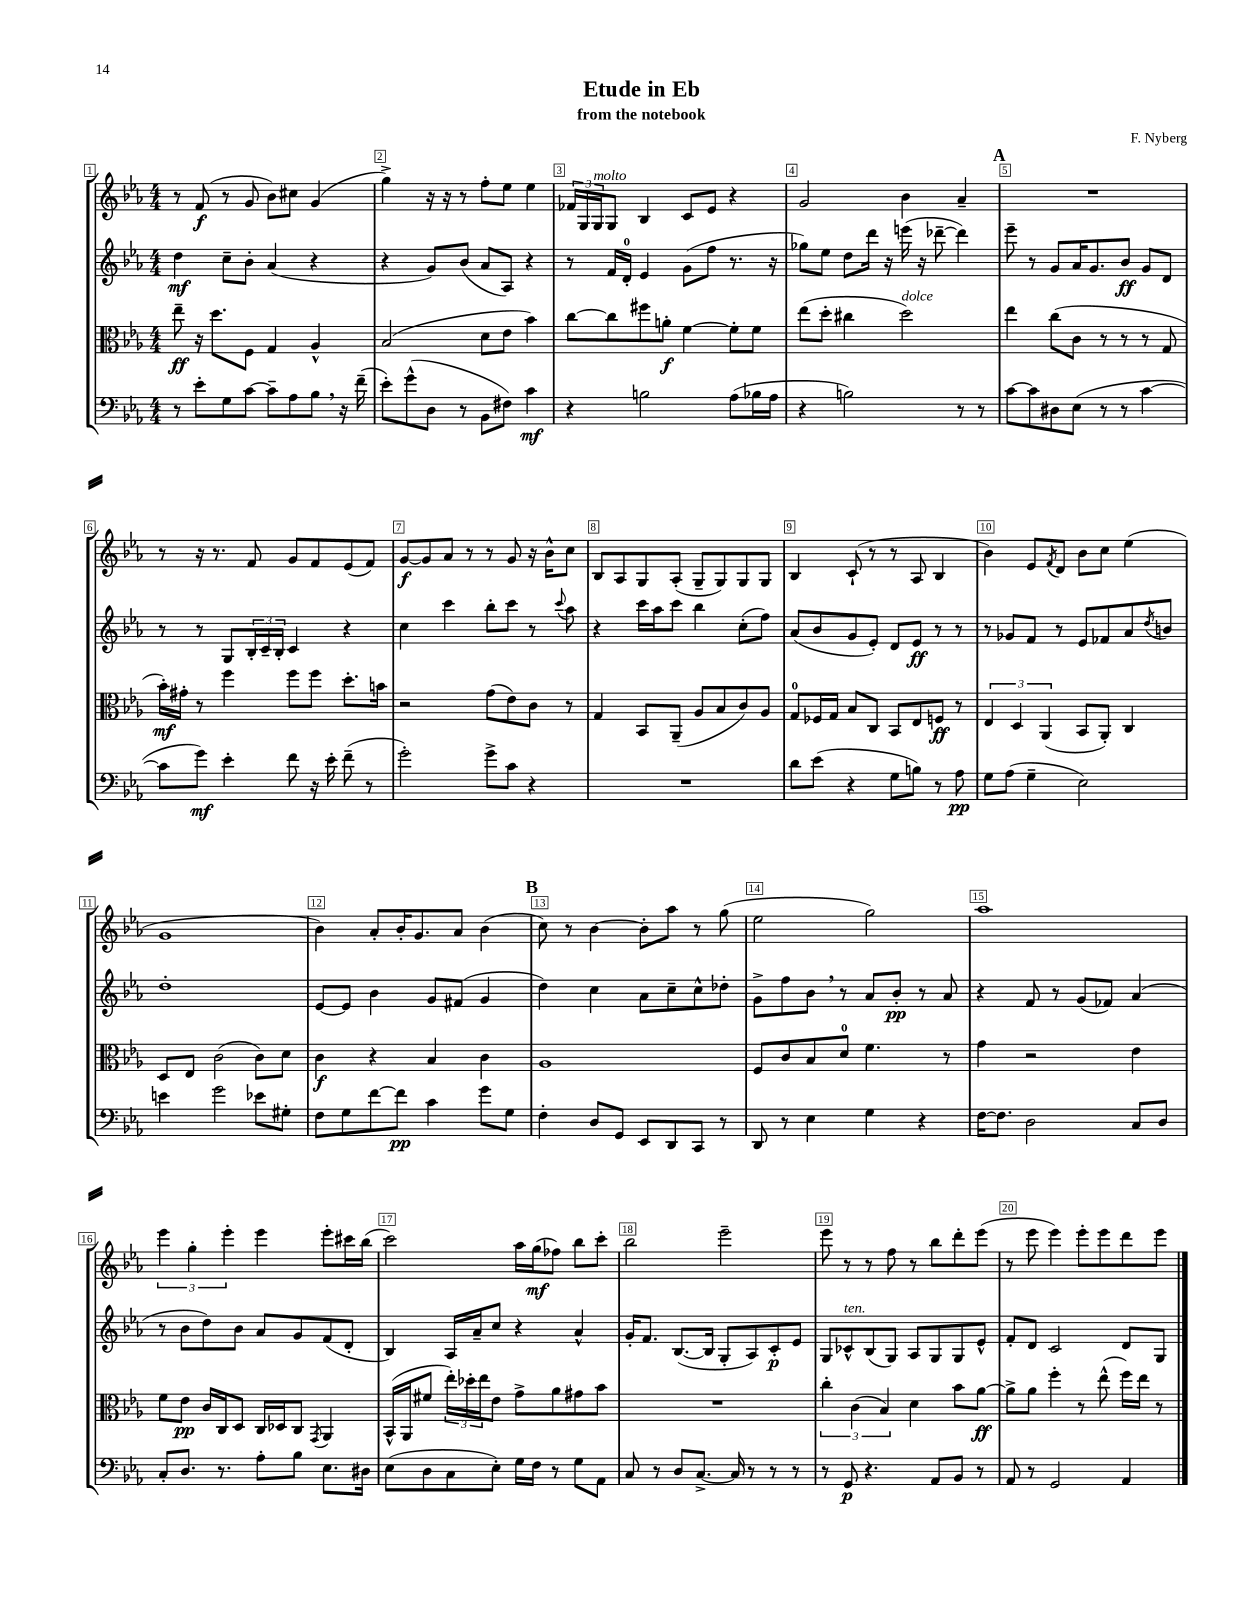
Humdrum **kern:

**kern	**kern	**kern	**kern
*staff4	*staff3	*staff2	*staff1
*clefF4	*clefC3	*clefG2	*clefG2
*k[b-e-a-]	*k[b-e-a-]	*k[b-e-a-]	*k[b-e-a-]
*M4/4	*M4/4	*M4/4	*M4/4
8r	8ee-~	4dd	8r
8e-'	16r	.	(8f
.	8.dd	.	.
8G	.	8cc~	8r
[8c	8F	8b-'	8g
8c~]	4G	(4a-	8b-)
8A-	.	.	8cc#
8B-	4A-^^	4r	(4g
16r	.	.	.
(16f~	.	.	.
=	=	=	=
8e-')	(2B-	4r	4gg^)
(8g^^	.	.	.
8D	.	8g)	16r
.	.	.	16r
8r	.	(8b-	8r
8BB-	8d	8a-	8ff'
8F#)	8e-	8A-)	8ee-
4c	4b-)	4r	4ee-
=	=	=	=
4r	[8cc	8r	24f-
.	.	.	24G
.	.	.	24G
.	8cc]	16f	8G
.	.	16d'	.
2B	8ff#	4e-	4B-
.	8a'	.	.
.	[4f	(8g	8c
.	.	8ff	8e-
(8A-	8f']	8.r	4r
16B-	8f	.	.
16A-	.	16r	.
=	=	=	=
4r	(8ee-	8gg-)	2g
.	8dd'	8ee-	.
2B)	4cc#	8dd	.
.	.	16ddd	.
.	.	16r	.
.	2dd)	(16eee	4b-
.	.	16r	.
.	.	[8ddd-~	.
8r	.	4ddd-])	4a-~
8r	.	.	.
=	=	=	=
[8c	4ee-	8eee-~	1r
8c]	.	8r	.
8D#	(8cc	8g	.
(8E-	8c	16a-	.
.	.	8.g	.
8r	8r	.	.
8r	8r	8b-	.
[4c	8r	8g	.
.	8G	8d	.
=	=	=	=
8c]	16b-')	8r	8r
.	16g#'	.	.
8g)	8r	8r	16r
.	.	.	8.r
4e-'	4ff	8G	.
.	.	24B-'	8f
.	.	24c~	.
.	.	24B-'	.
8f	8ff	4c	8g
16r	8ff	.	8f
16e-'	.	.	.
(8f~	8.dd'	4r	(8e-
8r	.	.	8f)
.	16b	.	.
=	=	=	=
2g')	2r	4cc	[8g
.	.	.	8g]
.	.	4ccc	8a-
.	.	.	8r
8g^	(8g	8bb-'	8r
8c	8e-)	8ccc	8g
4r	8c	8r	16r
.	.	.	16b-^^
.	.	8qqccc	.
.	8r	8aa-	8cc
=	=	=	=
1r	4G	4r	8B-
.	.	.	8A-
.	8BB-	16ccc	8G
.	.	16aa-	.
.	(8AA-~	8ccc	(8A-'
.	8A-	4bb-	8G~
.	8B-	.	8G)
.	8c)	(8cc'	8G
.	8A-	8ff)	8G
=	=	=	=
8d	8G	(8a-	4B-
(8e-	16F-	8b-	.
.	16G	.	.
4r	8B-	8g	(8c`
.	8C	8e-')	8r
8G	8BB-	8d	8r
8B)	8E-	8e-	8A-
8r	8F	8r	4B-
8A-	8r	8r	.
=	=	=	=
8G	6E-	8r	4b-)
(8A-	.	8g-	.
.	6D	.	.
4G~	.	8f	8e-
.	(6AA-	.	.
.	.	.	8qf
.	.	8r	8d
2E-)	8BB-	8e-	8b-
.	8AA-')	8f-	8cc
.	4C	8a-	(4ee-
.	.	8qdd	.
.	.	8b	.
=	=	=	=
4e	8D	1dd'	1g
.	8E-	.	.
2g	(2c	.	.
8e-	8c)	.	.
8G#'	8d	.	.
=	=	=	=
8F	4c	[8e-	4b-)
8G	.	8e-]	.
[8f	4r	4b-	8a-'
8f]	.	.	16b-'
.	.	.	8.g
4c	4B-	8g	.
.	.	(8f#	8a-
8g	4c	4g	(4b-
8G	.	.	.
=	=	=	=
4F'	1A-	4dd)	8cc)
.	.	.	8r
8D	.	4cc	[4b-
8GG	.	.	.
8EE-	.	8a-	8b-']
8DD	.	8cc~	8aa-
8CC	.	8cc^^	8r
8r	.	8dd-'	(8gg
=	=	=	=
8DD	8F	8g^	2ee-
8r	8c	8ff	.
4E-	8B-	8b-	.
.	8d	8r	.
4G	4.f	8a-	2gg)
.	.	8b-'	.
4r	.	8r	.
.	8r	8a-	.
=	=	=	=
[16F	4g	4r	1aa-
8.F]	.	.	.
2D	2r	8f	.
.	.	8r	.
.	.	(8g	.
.	.	8f-)	.
8C	4e-	(4a-	.
8D	.	.	.
=	=	=	=
8C'	8f	8r	6eee-
8.D	8e-	8b-	.
.	.	.	6gg'
.	16c	8dd)	.
8.r	16C	.	.
.	.	.	6eee-'
.	8D	8b-	.
8A-'	16C	8a-	4eee-
.	16D-	.	.
8B-	8C	8g	.
.	8qGG	.	.
8.E-	4AA-	(8f	8eee-'
.	.	8d'	16ccc#
16D#	.	.	(16bb-
=	=	=	=
(8E-	(16BB-^^	4B-)	2ccc)
.	16AA-	.	.
8D	8f#	.	.
8C	24ee-')	16A-	.
.	24dd-'	.	.
.	.	16a-~	.
.	24ee-	.	.
8E-')	8e-	8cc	.
16G	8g^	4r	16aa-
16F	.	.	(16gg
8r	8a-	.	8ff-)
8G	8g#	4a-^^	8bb-
8AA-	8b-	.	8ccc'
=	=	=	=
8C	1r	16g'	2bb-
.	.	8.f	.
8r	.	.	.
8D	.	([8.B-	.
[8.C^	.	.	.
.	.	16B-]	.
.	.	8G'	2eee-~
16C]	.	.	.
8r	.	8A-)	.
8r	.	8c'	.
8r	.	8e-	.
=	=	=	=
8r	6cc'	8G	8eee-
8GG	.	8c-^^	8r
.	(6c	.	.
4.r	.	(8B-	8r
.	6B-)	.	.
.	.	8G)	8ff
.	4d	8A-	8r
8AA-	.	8G	8bb-
8BB-	8b-	8G	8ddd'
8r	[8a-	8e-^^	(8eee-
=	=	=	=
8AA-	8a-^]	8f'	8r
8r	8a-	8d	8eee-
2GG	4ff'	2c	4eee-)
.	8r	.	8eee-'
.	(8ee-^^	.	8eee-
4AA-	16ff)	8d	8ddd
.	16ee-	.	.
.	8r	8G	8eee-
==	==	==	==
*-	*-	*-	*-
